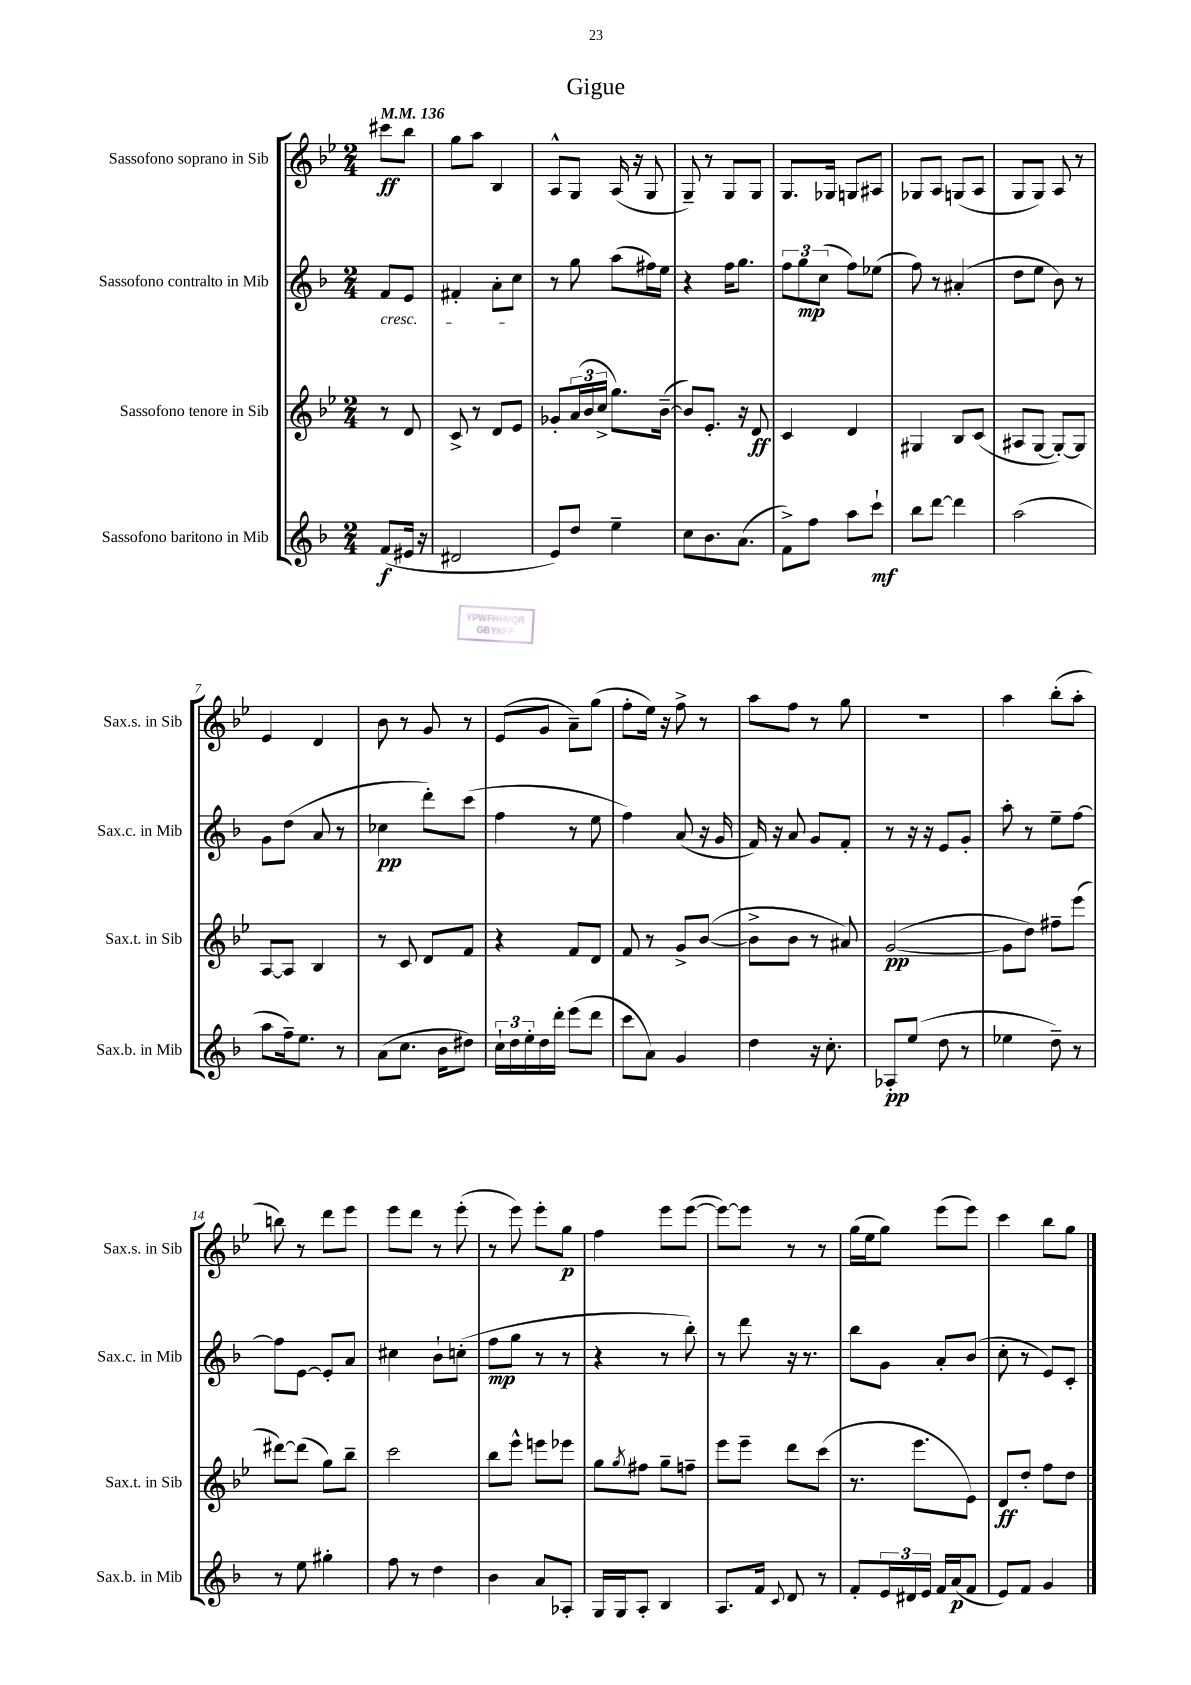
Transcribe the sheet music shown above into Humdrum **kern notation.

**kern	**dynam	**kern	**dynam	**kern	**dynam	**kern	**dynam
*part4	*part4	*part3	*part3	*part2	*part2	*part1	*part1
*staff4	*staff4	*staff3	*staff3	*staff2	*staff2	*staff1	*staff1
*I"Sassofono baritono in Mib	*	*I"Sassofono tenore in Sib	*	*I"Sassofono contralto in Mib	*	*I"Sassofono soprano in Sib	*
*I'Sax.b. in Mib	*	*I'Sax.t. in Sib	*	*I'Sax.c. in Mib	*	*I'Sax.s. in Sib	*
*clefG2	*	*clefG2	*	*clefG2	*	*clefG2	*
*k[b-]	*	*k[b-e-]	*	*k[b-]	*	*k[b-e-]	*
*M2/4	*	*M2/4	*	*M2/4	*	*M2/4	*
*MM136	*	*MM136	*	*MM136	*	*MM136	*
=	=	=	=	=	=	=	=
!	!	!	!	!LO:TX:b:i:t=cresc.	!	!	!
(8f/L	f	8r	.	8f/L	.	8ccc#X\L	ff
16e#X/Jk	.	8d/	.	8e/J	.	8bb-\J	.
16r	.	.	.	.	.	.	.
=1	=1	=1	=1	=1	=1	=1	=1
2d#X/	.	8c^/	.	4f#X'/	.	8gg\L	.
.	.	8r	.	.	.	8aa\J	.
.	.	8d/L	.	8a'\L	.	4B-/	.
.	.	8e-/J	.	8cc\J	.	.	.
=2	=2	=2	=2	=2	=2	=2	=2
8e/L)	.	8g-X'/L	.	8r	.	8A^^/L	.
8dd/J	.	(24a/L	.	8gg\	.	8G/J	.
.	.	24b-/	.	.	.	.	.
.	.	24cc^/JJ	.	.	.	.	.
4ee~\	.	8.gg\L)	.	(8aa\L	.	(16A/	.
.	.	.	.	.	.	16r	.
.	.	.	.	16ff#X\L)	.	8G/	.
.	.	([16b-~\Jk	.	16ee\JJ	.	.	.
=3	=3	=3	=3	=3	=3	=3	=3
8cc\L	.	8b-/L])	.	4r	.	8G~/)	.
8.b-\	.	8.e-'/J	.	.	.	8r	.
.	.	.	.	16ff\KL	.	8G/L	.
(8.a\J	.	16r	.	8.gg\J	.	.	.
.	.	8d/	ff	.	.	8G/J	.
=4	=4	=4	=4	=4	=4	=4	=4
8f^\L)	.	4c/	.	12ff\L	.	8.G/L	.
.	.	.	.	12gg\	mp	.	.
8ff\J	.	.	.	.	.	.	.
.	.	.	.	(12cc\J	.	.	.
.	.	.	.	.	.	16G-X/Jk	.
8aa\L	.	4d/	.	8ff\L)	.	8Gn/L	.
8ccc`\J	mf	.	.	(8ee-X\J	.	8A#X/J	.
=5	=5	=5	=5	=5	=5	=5	=5
8bb-\L	.	4G#X/	.	8ff\)	.	8G-X/L	.
[8ddd\J	.	.	.	8r	.	8A/J	.
4ddd\]	.	8B-/L	.	(4a#X'/	.	(8Gn/L	.
.	.	(8c/J	.	.	.	8A/J	.
=6	=6	=6	=6	=6	=6	=6	=6
(2aa\	.	8A#X/L	.	8dd\L	.	8G/L	.
.	.	[8G/J	.	8ee\J	.	8G/J)	.
.	.	8G'/L_)	.	8b-\)	.	8A/	.
.	.	8G/J]	.	8r	.	8r	.
!!LO:LB:g=z
=7	=7	=7	=7	=7	=7	=7	=7
8aa\L	.	[8A/L	.	8g\L	.	4e-/	.
16ff~\k)	.	8A/J]	.	(8dd\J	.	.	.
8.ee\J	.	.	.	.	.	.	.
.	.	4B-/	.	8a/	.	4d/	.
8r	.	.	.	8r	.	.	.
=8	=8	=8	=8	=8	=8	=8	=8
(8a\L	.	8r	.	4cc-X\	pp	8b-\	.
8.cc\J	.	8c/	.	.	.	8r	.
.	.	8d/L	.	8ddd'\L)	.	8g/	.
16b-\KL	.	.	.	.	.	.	.
8dd#X\J)	.	8f/J	.	(8ccc\J	.	8r	.
=9	=9	=9	=9	=9	=9	=9	=9
24cc`\LL	.	4r	.	4ff\	.	(8e-/L	.
24dd\	.	.	.	.	.	.	.
24ee'\	.	.	.	.	.	.	.
16dd\	.	.	.	.	.	8g/J	.
16ddd'\JJ	.	.	.	.	.	.	.
(8eee\L	.	8f/L	.	8r	.	8a~\L)	.
8ddd\J	.	8d/J	.	8ee\	.	(8gg\J	.
=10	=10	=10	=10	=10	=10	=10	=10
8ccc\L	.	8f/	.	4ff\)	.	8ff'\L	.
8a\J)	.	8r	.	.	.	16ee-\Jk)	.
.	.	.	.	.	.	16r	.
4g/	.	8g^/L	.	(8a/	.	8ff^\	.
.	.	([8b-/J	.	16r	.	8r	.
.	.	.	.	16g/	.	.	.
=11	=11	=11	=11	=11	=11	=11	=11
4dd\	.	8b-^\L]	.	16f/)	.	8aa\L	.
.	.	.	.	16r	.	.	.
.	.	8b-\J	.	8a/	.	8ff\J	.
16r	.	8r	.	8g/L	.	8r	.
8.cc'\	.	.	.	.	.	.	.
.	.	8a#X/)	.	8f'/J	.	8gg\	.
=12	=12	=12	=12	=12	=12	=12	=12
8A-X'/L	pp	([2g/	pp	8r	.	2r	.
(8ee/J	.	.	.	16r	.	.	.
.	.	.	.	16r	.	.	.
8dd\	.	.	.	8e/L	.	.	.
8r	.	.	.	8g'/J	.	.	.
=13	=13	=13	=13	=13	=13	=13	=13
4ee-X\	.	8g\L]	.	8aa'\	.	4aa\	.
.	.	8dd\J)	.	8r	.	.	.
8dd~\)	.	8ff#X~\L	.	8ee~\L	.	(8bb-'\L	.
8r	.	(8eee-\J	.	[8ff\J	.	8aa'\J	.
!!LO:LB:g=z
=14	=14	=14	=14	=14	=14	=14	=14
8r	.	[8ddd#X\L)	.	8ff\L]	.	8bbn\)	.
8ee\	.	(8ddd#\J]	.	[8e\J	.	8r	.
4gg#X'\	.	8gg\L)	.	8e'/L]	.	8ddd\L	.
.	.	8bb-~\J	.	8a/J	.	8eee-\J	.
=15	=15	=15	=15	=15	=15	=15	=15
8ff\	.	2ccc\	.	4cc#X\	.	8eee-\L	.
8r	.	.	.	.	.	8ddd\J	.
4dd\	.	.	.	8b-`\L	.	8r	.
.	.	.	.	(8ccn'\J	.	(8eee-'\	.
=16	=16	=16	=16	=16	=16	=16	=16
4b-\	.	8bb-\L	.	8ff\L	mp	8r	.
.	.	8eee-^^\J	.	8gg\J	.	8eee-\)	.
8a/L	.	8eeen\L	.	8r	.	8eee-'\L	.
8A-X'/J	.	8eee-X\J	.	8r	.	8gg\J	p
=17	=17	=17	=17	=17	=17	=17	=17
16G/LL	.	8gg\L	.	4r	.	4ff\	.
16G/J	.	.	.	.	.	.	.
.	.	8qgg/	.	.	.	.	.
8A'/J	.	8ff#X\J	.	.	.	.	.
4B-/	.	8gg~\L	.	8r	.	8eee-\L	.
.	.	8ffn~\J	.	8bb-'\)	.	([8eee-\J	.
=18	=18	=18	=18	=18	=18	=18	=18
8.A/L	.	8eee-\L	.	8r	.	8eee-\L_)	.
.	.	8eee-~\J	.	8ddd\	.	8eee-\J]	.
16f/Jk	.	.	.	.	.	.	.
8qqc/	.	.	.	.	.	.	.
8d/	.	8ddd\L	.	16r	.	8r	.
.	.	.	.	8.r	.	.	.
8r	.	(8ccc\J	.	.	.	8r	.
=19	=19	=19	=19	=19	=19	=19	=19
8f'/L	.	8.r	.	8bb-\L	.	(16gg\LL	.
.	.	.	.	.	.	16ee-\J	.
24e/L	.	.	.	8g\J	.	8gg\J)	.
24d#X/	.	.	.	.	.	.	.
.	.	8.eee-\L	.	.	.	.	.
24e/JJ	.	.	.	.	.	.	.
16f/LL	.	.	.	8a'/L	.	(8eee-\L	.
(16a/J	p	.	.	.	.	.	.
8f/J	.	8e-\J)	.	(8b-/J	.	8eee-\J)	.
=20	=20	=20	=20	=20	=20	=20	=20
8e/L)	.	8d/L	ff	8cc'\	.	4ccc\	.
8f/J	.	8dd'/J	.	8r	.	.	.
4g/	.	8ff\L	.	8e/L)	.	8bb-\L	.
.	.	8dd\J	.	8c'/J	.	8gg\J	.
==	==	==	==	==	==	==	==
*-	*-	*-	*-	*-	*-	*-	*-
